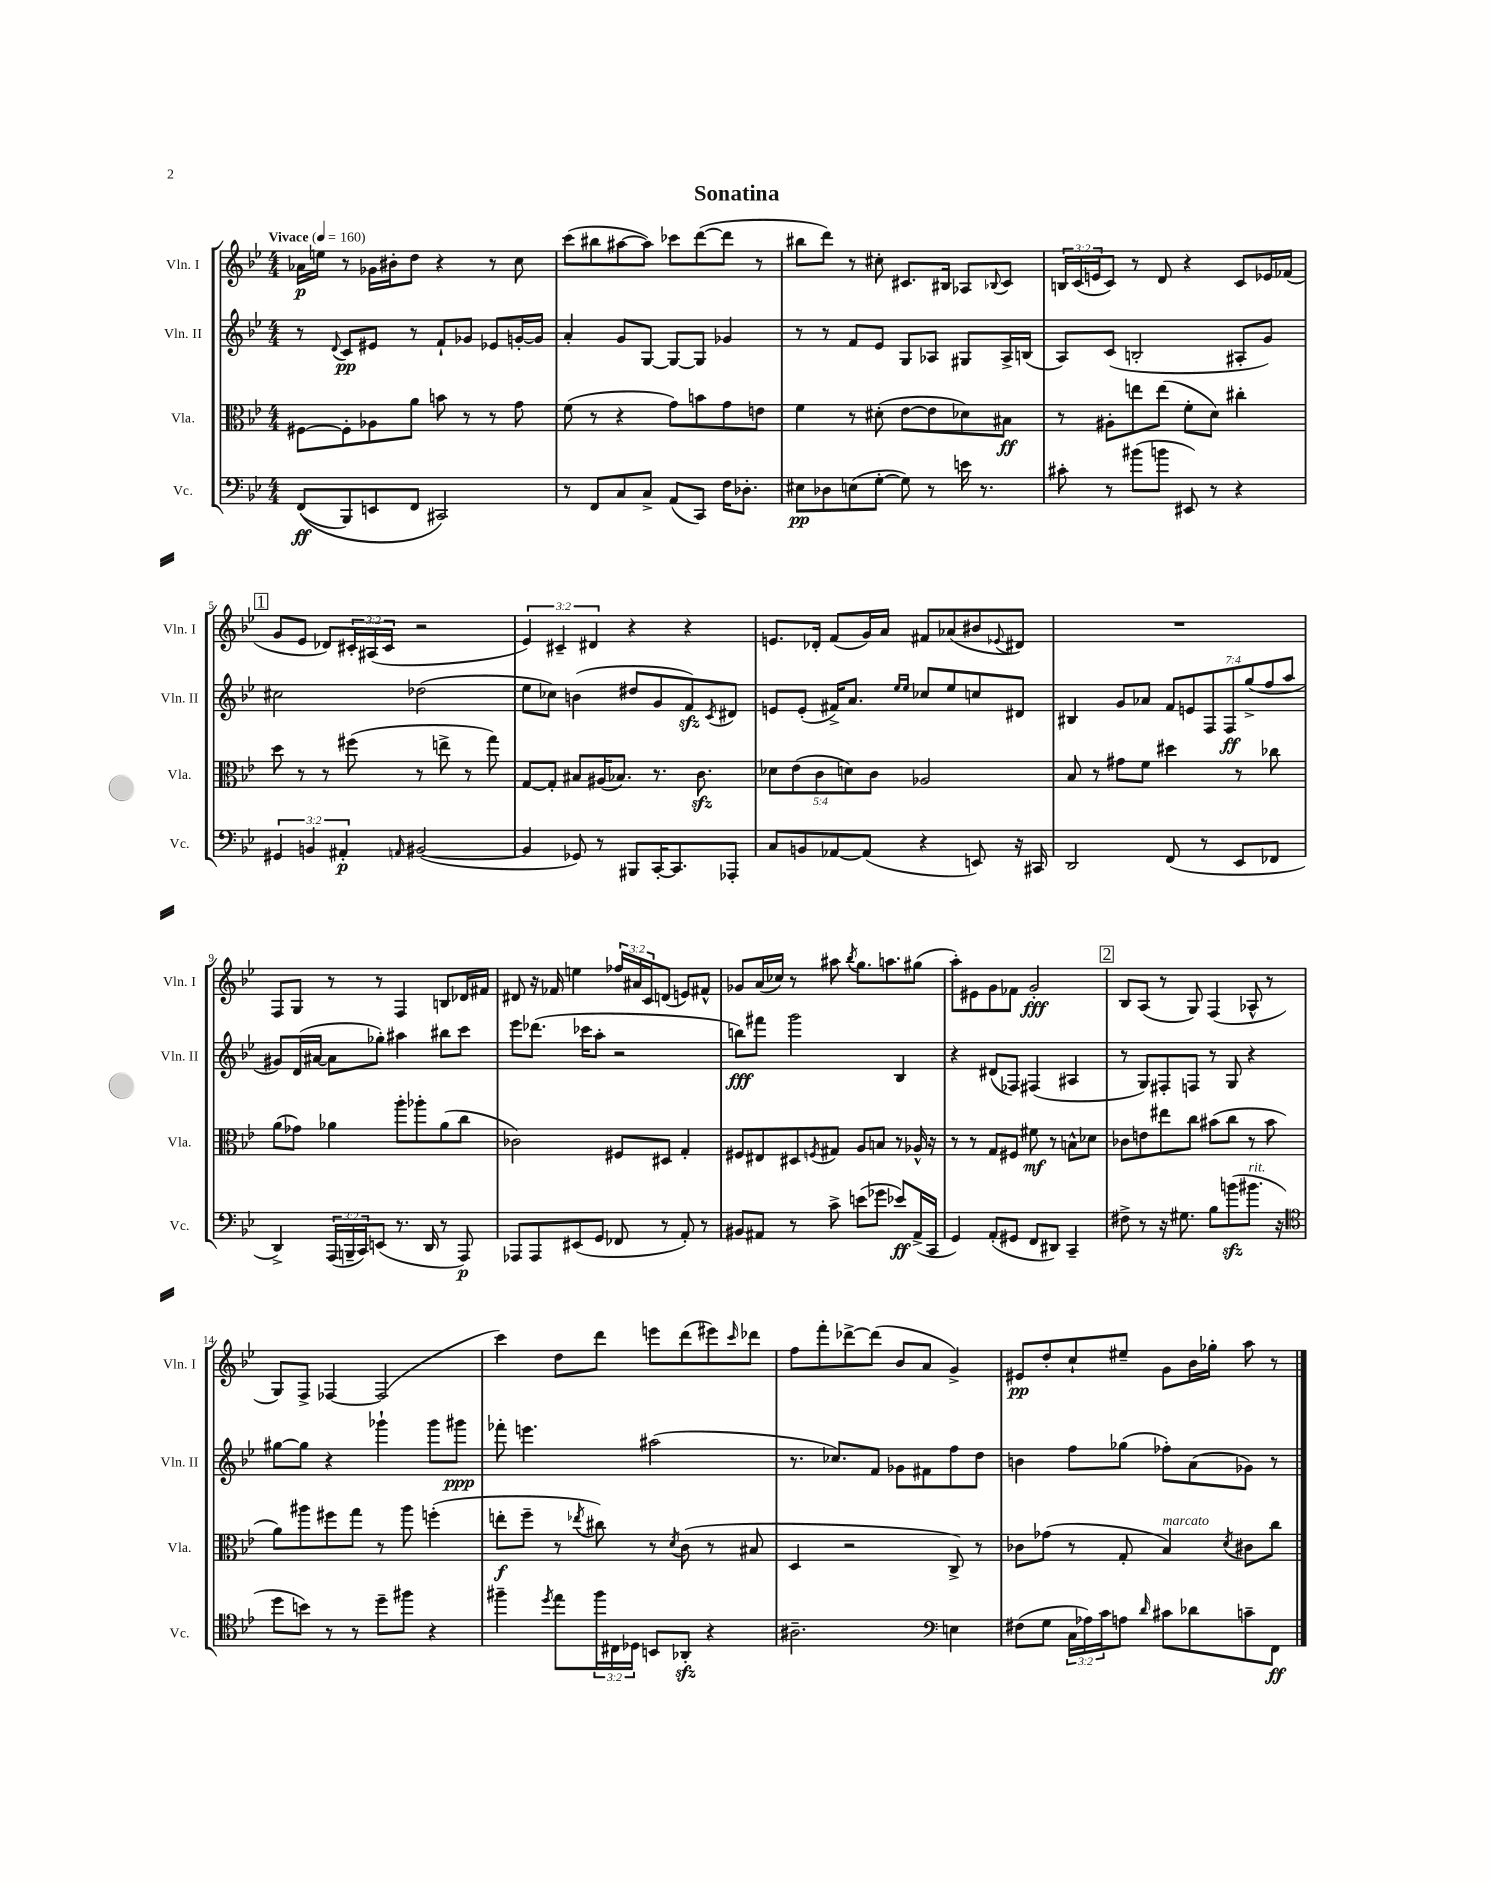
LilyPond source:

\header { title = "Sonatina" }
<<
\new StaffGroup <<
\new Staff = "s0" \with { instrumentName = "Vln. I" shortInstrumentName = "Vln. I" } {
    \clef treble \key bes \major \numericTimeSignature \time 4/4 \override Staff.TupletNumber.text = #tuplet-number::calc-fraction-text \tempo "Vivace" 4 = 160
    aes'16\p e''16 r8 ges'16 bis'16-. d''8 r4 r8 c''8 |
    c'''8( bis''8 ais''8~ ais''8) ces'''8 d'''8~( d'''8 r8 |
    bis''8 d'''8) r8 cis''8-. cis'8. bis16 aes8 \appoggiatura { bes8 } cis'8 |
    \tuplet 3/2 { b16 c'16( e'16 } c'8) r8 d'8 r4 c'8 ees'16 fes'16( |
    \mark \markup { \box "1" } g'8 ees'8 des'8) \tuplet 3/2 { cis'16-. ais16( cis'16 } r2 |
    \tuplet 3/2 { ees'4) cis'4-- dis'4 } r4 r4 |
    e'8. des'16-. f'8( g'16) a'16 fis'8 aes'8( bis'8 \appoggiatura { ees'8 } dis'8) |
    R1 |
    f8 g8 r8 r8 f4 b8 des'16 fis'16 |
    dis'8 r16 fes'16 e''4 \tuplet 3/2 { fes''16 ais'16 c'16 } d'8( e'8) fis'8-^ |
    ges'8 a'16( ces''16) r8 ais''8 \acciaccatura { bes''8 } g''8. a''8. gis''8( |
    a''8-.) eis'8 g'8 fes'8 g'2-.\fff |
    \mark \markup { \box "2" } bes8 a8( r8 g8) f4( aes8-^ r8 |
    g8) f8-> fes4~ fes2( |
    c'''4) d''8 d'''8 e'''8 d'''8( eis'''8) \grace { c'''16 } des'''8 |
    f''8 f'''8-. des'''8~-> des'''8( bes'8 a'8 g'4->) |
    eis'8\pp d''8-. c''8-! eis''8-- g'8 bes'16 ges''16-. a''8 r8 \bar "|." |
}
\new Staff = "s1" \with { instrumentName = "Vln. II" shortInstrumentName = "Vln. II" } {
    \clef treble \key bes \major \numericTimeSignature \time 4/4 \override Staff.TupletNumber.text = #tuplet-number::calc-fraction-text
    r8 \appoggiatura { d'8 } c'8\pp eis'8 r8 f'8-! ges'8 ees'8 g'16~-. g'16 |
    a'4-. g'8 g8~ g8~ g8 ges'4 |
    r8 r8 f'8 ees'8 g8 aes8 gis8 aes16-> b16( |
    a8) c'8( b2-. ais8-. g'8) |
    \mark \markup { \box "1" } cis''2 des''2( |
    ees''8 ces''8) b'4( dis''8 g'8 f'8\sfz) \acciaccatura { c'8 } dis'8 |
    e'8 e'8-.( fis'16->) a'8. \grace { ees''16 ees''16 } ces''8 ees''8 c''8 dis'8 |
    bis4 g'8 aes'8 \tuplet 7/4 { f'8 e'8 f8 f8\ff g''8->( f''8 a''8 } |
    gis'8) d'16( ais'16~ ais'8 ges''8-.) ais''4 bis''8 c'''8 |
    ees'''8 des'''8.( ces'''16 a''8-. r2 |
    b''8\fff) fis'''8 g'''2 bes4 |
    r4 dis'8( fes8) fis4( ais4 |
    \mark \markup { \box "2" } r8 g8) fis8-. f8 r8 g8 r4 |
    gis''8~ gis''8 r4 ges'''4-! ges'''8 gis'''8\ppp |
    fes'''8-. e'''4. ais''2( |
    r8. ces''8.) f'8 ges'8 fis'8 f''8 d''8 |
    b'4 f''8 ges''8( fes''8-.) a'8( ges'8) r8 \bar "|." |
}
\new Staff = "s2" \with { instrumentName = "Vla." shortInstrumentName = "Vla." } {
    \clef alto \key bes \major \numericTimeSignature \time 4/4 \override Staff.TupletNumber.text = #tuplet-number::calc-fraction-text
    fis8~ fis8-. aes8 a'8 b'8 r8 r8 g'8 |
    f'8( r8 r4 g'8) b'8 g'8 e'8 |
    f'4 r8 dis'8-.( ees'8~ ees'8 des'8) bis8\ff |
    r8 ais8-. e''8 e''8( f'8-. d'8) cis''4-. |
    \mark \markup { \box "1" } d''8 r8 r8 fis''8( r8 e''8-> r8 g''8) |
    g8~ g8-. bis8 ais16( bes8.) r8. c'8.\sfz |
    \tuplet 5/4 { des'8 ees'8( c'8 d'8) c'8 } aes2 |
    bes8 r8 gis'8 f'8 dis''4 r8 ces''8 |
    a'8( ges'8) aes'4 a''8-. aes''8-. aes'8( c''8 |
    ces'2) fis8 dis8 g4-. |
    fis8 eis8 dis8 \acciaccatura { f8 } gis8 a8 b8 r8 aes16-^ r16 |
    r8 r8 g8 fis8 fis'8\mf r8 b8-^ des'8 |
    \mark \markup { \box "2" } ces'8 e'8 eis''8 c''8 bis'8( c''8 r8 bis'8 |
    a'8) ais''8 fis''8 g''8 r8 ais''8 f''4-.( |
    e''8-.\f f''8-- r8 \acciaccatura { ees''8 } cis''8) r8 \acciaccatura { d'8 } c'8( r8 bis8 |
    d4 r2 c8->) r8 |
    ces'8 ges'8( r8 g8-. bes4^\markup { \italic "marcato" }) \acciaccatura { d'8 } cis'8 c''8 \bar "|." |
}
\new Staff = "s3" \with { instrumentName = "Vc." shortInstrumentName = "Vc." } {
    \clef bass \key bes \major \numericTimeSignature \time 4/4 \override Staff.TupletNumber.text = #tuplet-number::calc-fraction-text
    f,8\ff(\( bes,,8) e,8 f,8 cis,2\) |
    r8 f,8 c8 c8-> a,8( c,8) f16 des8.-. |
    eis8\pp des8 e8( g8~-. g8) r8 e'16 r8. |
    cis'8-. r8 bis'8( b'8 eis,8) r8 r4 |
    \mark \markup { \box "1" } \tuplet 3/2 { gis,4 b,4 ais,4-.\p } \grace { a,16 } bis,2~( |
    bis,4 ges,8) r8 bis,,8 c,16~-. c,8. aes,,8-. |
    c8 b,8 aes,8~ aes,8( r4 e,8) r16 cis,16 |
    d,2 f,8( r8 ees,8 fes,8 |
    d,4->) \tuplet 3/2 { a,,16( b,,16-- c,16) } e,8( r8. d,16 r8 a,,8\p) |
    aes,,8 aes,,8 eis,8( g,8 fes,8 r8 a,8-.) r8 |
    bis,8 ais,8 r8 c'8-> e'8( ges'8 ees'8\ff) ais,16->( c,16 |
    g,4) a,8-.( gis,8 f,8 dis,8) c,4-- |
    \mark \markup { \box "2" } fis8-> r8 r16 gis8. bes8 b'8\sfz( bis'8.^\markup { \italic "rit." } r16 |
    \clef tenor d''8 b'8) r8 r8 d''8-- fis''8 r4 |
    fis''4-- \acciaccatura { d''8 } ees''8 \tuplet 3/2 { fis''16 cis16 des16 } b,8 aes,8-.\sfz r4 |
    ais2.-- \clef bass e4 |
    fis8( g8 \tuplet 3/2 { c16 aes16) c'16 } a8 \grace { d'16 } cis'8 des'8 c'8-- f,8\ff \bar "|." |
}
>>
>>
